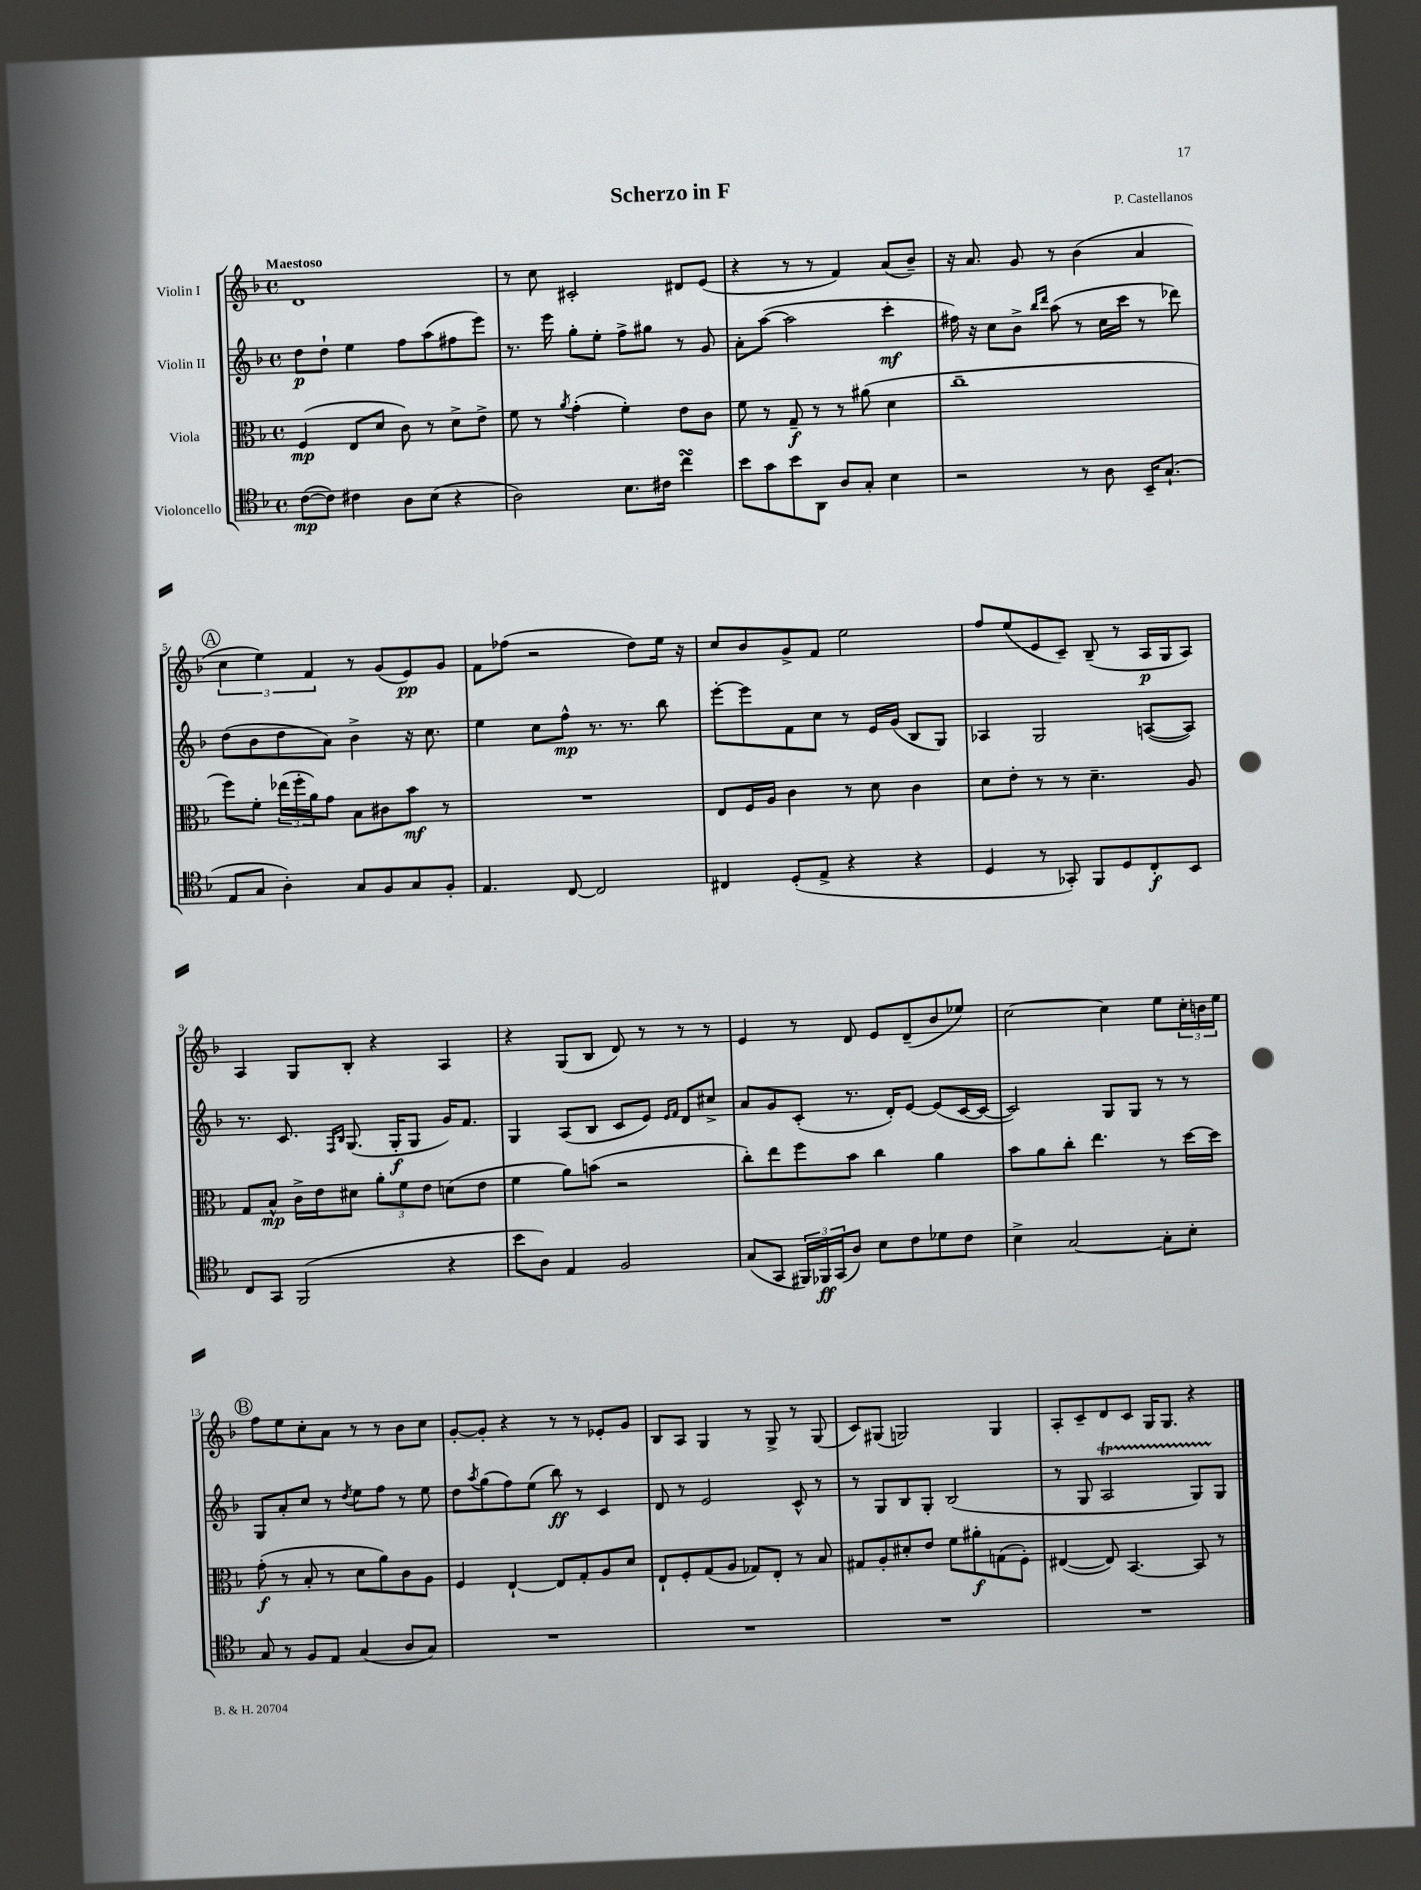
\header { title = "Scherzo in F" composer = "P. Castellanos" }
<<
\new StaffGroup <<
\new Staff = "s0" \with { instrumentName = "Violin I" } {
    \clef treble \key f \major \defaultTimeSignature \time 4/4 \tempo "Maestoso"
    d'1 |
    r8 c''8 cis'2-. dis'8 e'8( |
    r4 r8 r8 f'4) a'8( bes'8--) |
    r16 a'8. g'8 r8 bes'4( a'4 |
    \mark \markup { \circle "A" } \tuplet 3/2 { c''4 e''4) f'4 } r8 g'8( e'8\pp) g'8 |
    f'8 fes''8( r2 d''8) e''16 r16 |
    c''8 bes'8 g'8-> f'8 e''2 |
    f''8 e''8( e'8 c'8--) bes8--( r8 a16\p g16 a8) |
    a4 g8 bes8-. r4 a4 |
    r4 g8( bes8 d'8) r8 r8 r8 |
    e'4 r8 d'8 e'8 d'8--( bes'8 ees''8) |
    c''2~ c''4 e''8 \tuplet 3/2 { c''16-. b'16 e''16 } |
    \mark \markup { \circle "B" } f''8 e''8 c''8-. a'8 r8 r8 bes'8 c''8 |
    g'8~-. g'8-. r4 r8 r8 ees'8-. g'8 |
    bes8 a8 g4 r8 g8-> r8 g8( |
    c'8) gis8( g2) g4 |
    a8-. c'8-- d'8 c'8 g16 g8. r4 \bar "|." |
}
\new Staff = "s1" \with { instrumentName = "Violin II" } {
    \clef treble \key f \major \defaultTimeSignature \time 4/4
    d''8\p d''8-! e''4 f''8 a''8( fis''8 e'''8) |
    r8. e'''16 g''8-. e''8-. f''8-> gis''8 r8 g'8 |
    a'8-. a''8~( a''2 c'''4-.\mf |
    fis''16) r16 c''8 bes'8-> \grace { bes''16 d'''16 } a''8( r8 c''16 c'''16 r8 des'''8) |
    \mark \markup { \circle "A" } d''8( bes'8 d''8 a'8) bes'4-> r16 c''8. |
    e''4 c''8 f''8-^\mp r8. r8. bes''8 |
    e'''8~-. e'''8 f'8 c''8 r8 e'16 g'16( bes8 g8) |
    aes4 g2 a8~( a8) |
    r8. c'8. \grace { f16 bes16 } g8.( g16-.\f g8 g'16) f'8. |
    g4 a8( bes8 c'8 e'8) \grace { e'16 f'16 } d'8 cis''8-> |
    a'8 g'8 c'8-.( r8. d'16-.) e'8~ e'8( c'16~ c'16~ |
    c'2) g8 g8 r8 r8 |
    \mark \markup { \circle "B" } g8 a'8-. c''8 r8 \acciaccatura { d''8 } e''8 f''8 r8 e''8 |
    d''8 \acciaccatura { a''8 } g''8( f''8) e''8( bes''8\ff) r8 c'4 |
    d'8 r8 e'2 c'8-^ r8 |
    r8 g8 bes8 g8-. bes2( |
    r8 g8 a2\startTrillSpan g8) g8\stopTrillSpan \bar "|." |
}
\new Staff = "s2" \with { instrumentName = "Viola" } {
    \clef alto \key f \major \defaultTimeSignature \time 4/4
    f4\mp( e8 d'8 c'8) r8 d'8-> e'8-> |
    f'8 r8 \acciaccatura { a'8 } g'4-.( f'4-.) e'8 c'8 |
    f'8 r8 g8--\f r8 r8 ais'8( d'4 |
    c''1-- |
    \mark \markup { \circle "A" } f''8) f'8-. \tuplet 3/2 { ees''16( f''16-. a'16) } g'8 bes8 cis'8 bes'8\mf r8 |
    R1 |
    e8 f16 a16 c'4 r8 d'8 c'4 |
    d'8 e'8-. r8 r8 d'4.-- a8 |
    g8 bes8-^\mp c'16-> e'16 dis'8 \tuplet 3/2 { a'8-. f'8 e'8 } d'8( e'8 |
    f'4 a'8) b'8( r2 |
    c''8-.) e''8 f''8 bes'8 c''4 a'4 |
    bes'8 a'8 c''8-. e''4. r8 d''16~ d''16 |
    \mark \markup { \circle "B" } g'8-.\f( r8 bes8-. r8 d'8 a'8) c'8 a8 |
    f4 e4~-! e8 g8-. a8 d'8 |
    e8-! f8-. g8( a8 ges8) e8-. r8 bes8 |
    gis8 a8-. dis'8-. e'8 f'8 ais'8-.\f g8( f8-.) |
    eis4~( eis8) bes,4.~ bes,8 r8 \bar "|." |
}
\new Staff = "s3" \with { instrumentName = "Violoncello" } {
    \clef tenor \key f \major \defaultTimeSignature \time 4/4
    c'8~\mp( c'8) cis'4 a8 bes8( r4 |
    a2) bes8. cis'16 c''4\turn |
    bes'8 g'8 bes'8 a,8 a8 g8-. bes4 |
    r2 r8 a8 bes,16-- g8.-!( |
    \mark \markup { \circle "A" } e8 g8 a4-.) g8 f8 g8 f8-. |
    e4. c8~ c2 |
    cis4 d8-.( e8-> r4 r4 |
    d4 r8 ges,8-.) f,8 d8 c8-.\f bes,8 |
    c8 g,8 f,2( r4 |
    bes'8 a8) e4 f2 |
    g8( g,8 \tuplet 3/2 { fis,16) fes,16\ff g,16( } a8) bes8 c'8 des'8 c'8 |
    bes4-> g2~ g8-. bes8-. |
    \mark \markup { \circle "B" } g8 r8 f8 e8 g4( a8 g8) |
    R1 |
    R1 |
    R1 |
    R1 \bar "|." |
}
>>
>>
